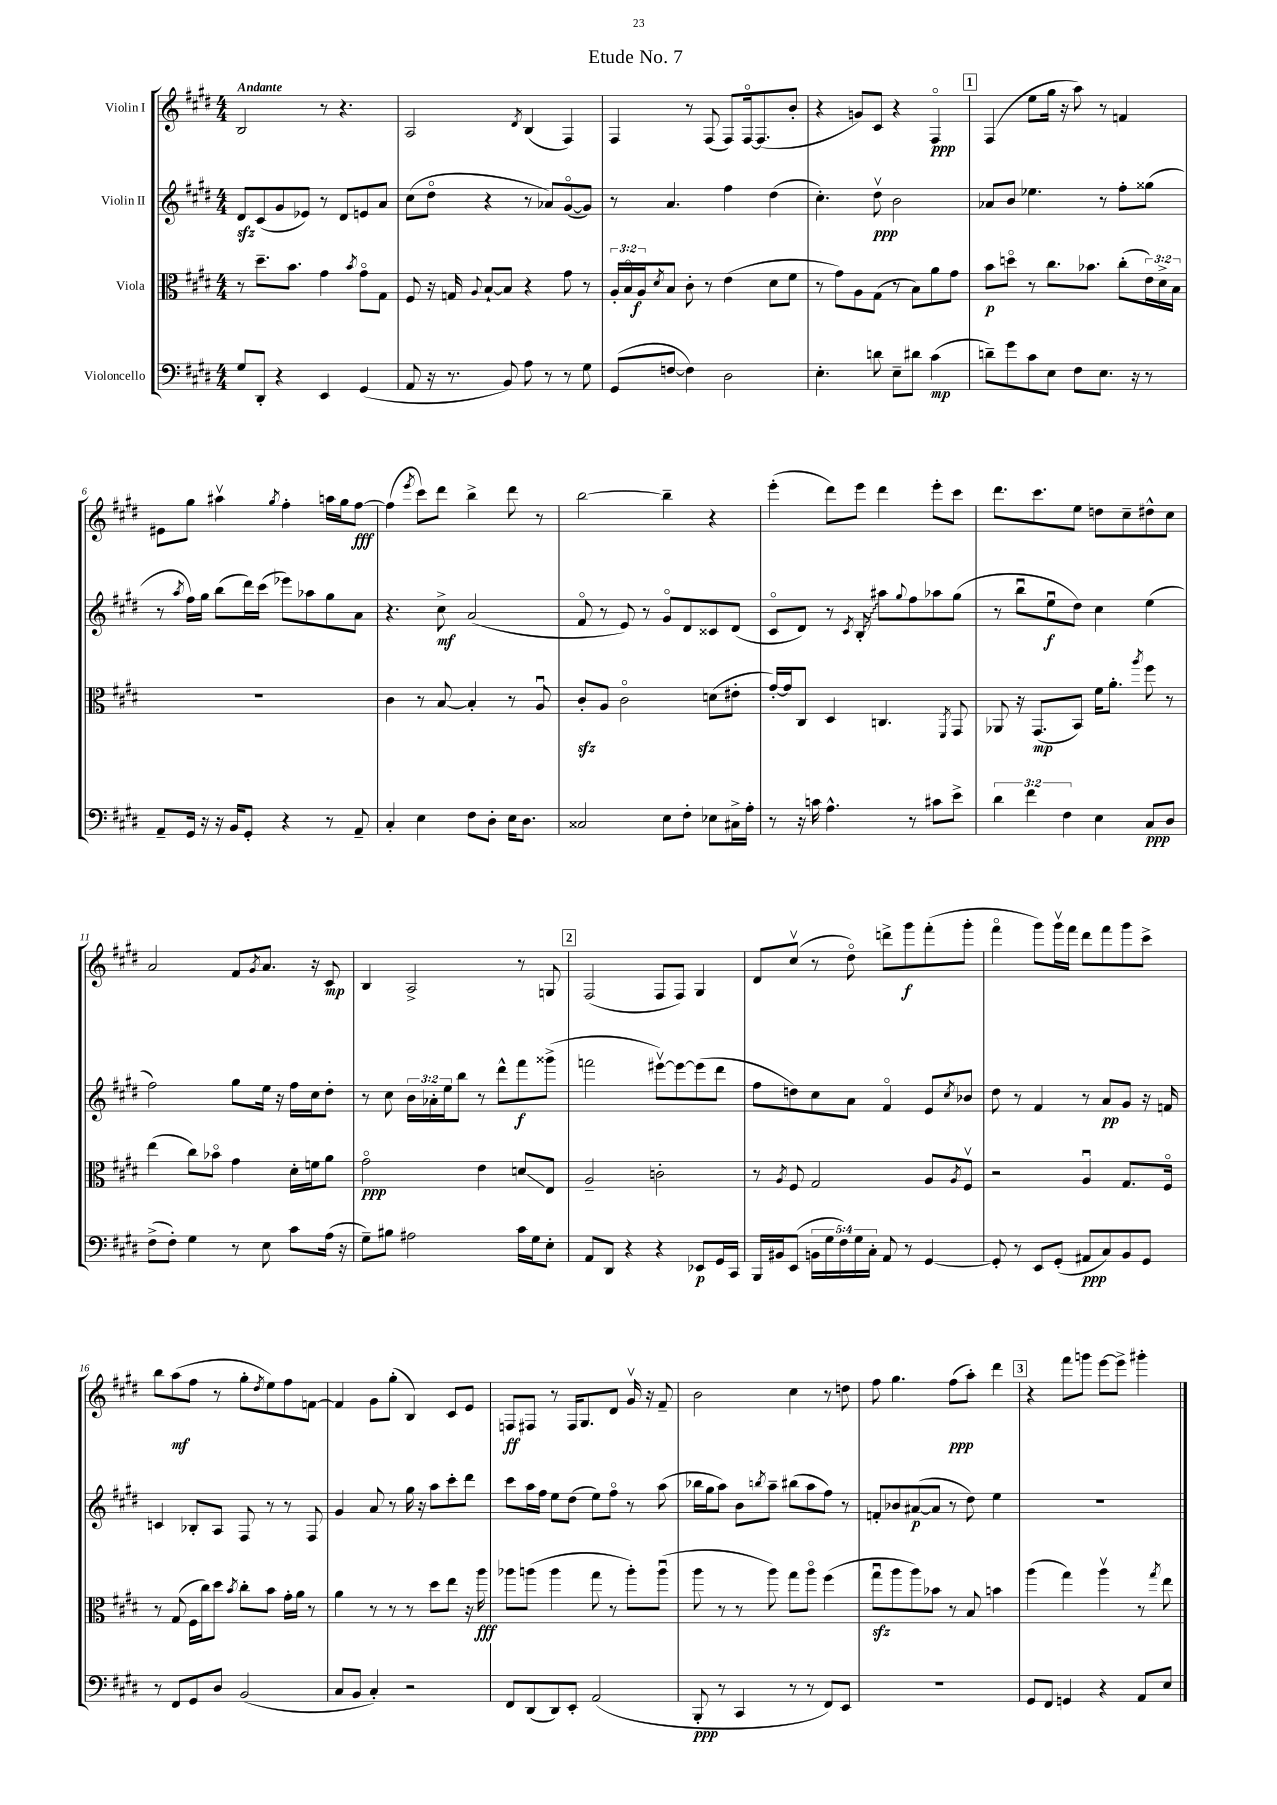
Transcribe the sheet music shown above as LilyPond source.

\header { title = "Etude No. 7" }
<<
\new StaffGroup <<
\new Staff = "s0" \with { instrumentName = "Violin I" } {
    \clef treble \key e \major \numericTimeSignature \time 4/4 \tempo "Andante"
    b2 r8 r4. |
    a2 \acciaccatura { dis'8 } b4( fis4) |
    fis4 r8 fis8( fis8) fis16~\flageolet fis8.( b'8-. |
    r4 g'8) cis'8 r4 fis4\flageolet\ppp |
    \mark \markup { \box "1" } fis4( e''8 gis''16 r16 a''8) r8 f'4 |
    eis'8 gis''8 ais''4\upbow \acciaccatura { gis''8 } fis''4-. a''16 gis''16 fis''8~\fff |
    fis''4( \acciaccatura { e'''8 } cis'''8) dis'''8 b''4-> dis'''8 r8 |
    b''2~ b''4-- r4 |
    e'''4-.( dis'''8) e'''8 dis'''4 e'''8-. cis'''8 |
    dis'''8. cis'''8. e''8 d''8 cis''8-- dis''8-^ cis''8 |
    a'2 fis'8 \acciaccatura { gis'8 } a'8. r16 cis'8\mp |
    b4 a2-> r8 g8 |
    \mark \markup { \box "2" } fis2( fis8 fis8) gis4 |
    dis'8 cis''8\upbow( r8 dis''8\flageolet) d'''8-> gis'''8\f fis'''8-.( gis'''8-. |
    fis'''4\flageolet gis'''8) gis'''16\upbow fis'''16 dis'''8 fis'''8 gis'''8 cis'''8-> |
    b''8 a''8\mf( fis''8 r8 gis''8-. \acciaccatura { dis''8 } e''8) fis''8 f'8~ |
    f'4 gis'8 gis''8-.( b4) cis'8 e'8 |
    f8\ff fis8 r8 fis16 gis8. dis'8 gis'16\upbow r16 fis'8-- |
    b'2 cis''4 r8 d''8 |
    fis''8 gis''4. fis''8\ppp( a''8-.) dis'''4 |
    \mark \markup { \box "3" } r4 fis'''8 g'''8 e'''8~ e'''8-> gis'''4-. \bar "|." |
}
\new Staff = "s1" \with { instrumentName = "Violin II" } {
    \clef treble \key e \major \numericTimeSignature \time 4/4 \override Staff.TupletNumber.text = #tuplet-number::calc-fraction-text
    dis'8\sfz cis'8( gis'8 ees'8) r8 dis'8 e'8 a'8 |
    cis''8( dis''8\flageolet r4 r8 aes'8) gis'8~\flageolet( gis'8) |
    r8 a'4. fis''4 dis''4( |
    cis''4.-.) dis''8\upbow\ppp b'2 |
    \mark \markup { \box "1" } aes'8 b'8 ees''4. r8 fis''8-. gisis''8( |
    r8 \acciaccatura { a''8 } fis''16) gis''16 b''8( dis'''16) cis'''16( ees'''8) aes''8 gis''8 a'8 |
    r4. cis''8->\mf a'2( |
    fis'8\flageolet r8 e'8) r8 gis'8\flageolet dis'8 cisis'8 dis'8( |
    cis'8\flageolet dis'8) r8 \acciaccatura { cis'8 } \once \override Glissando.style = #'zigzag b8-.\glissando ais''8 \appoggiatura { gis''8 } fis''8 aes''8 gis''8( |
    r8 b''8\downbow e''8\downbow\f dis''8) cis''4 e''4( |
    fis''2) gis''8 e''16 r16 fis''16 cis''16 dis''8-. |
    r8 cis''8 \tuplet 3/2 { b'16 aes'16-. e''16 } b''8 r8 dis'''8-^ fis'''8\f gisis'''8->( |
    \mark \markup { \box "2" } f'''2 eis'''8~\upbow) eis'''8~ eis'''8( dis'''8 |
    fis''8 d''8) cis''8 a'8 fis'4\flageolet e'8 \acciaccatura { cis''8 } bes'8 |
    dis''8 r8 fis'4 r8 a'8\pp gis'8 r16 f'16 |
    c'4 bes8-. a8 fis8 r8 r8 fis8 |
    gis'4 a'8 r8 gis''16 r16 a''8 cis'''8-. dis'''8 |
    cis'''8 a''16 fis''16 e''8 dis''8( e''8) fis''8\flageolet r8 a''8( |
    bes''16 gis''16 a''8) b'8 \acciaccatura { b''8 } a''8-- bis''8( a''8 fis''8) r8 |
    f'8-. bes'8 ais'8~\p( ais'8 r8 dis''8) e''4 |
    \mark \markup { \box "3" } R1 \bar "|." |
}
\new Staff = "s2" \with { instrumentName = "Viola" } {
    \clef alto \key e \major \numericTimeSignature \time 4/4 \override Staff.TupletNumber.text = #tuplet-number::calc-fraction-text
    r8 dis''8.-- b'8. gis'4 \acciaccatura { b'8 } gis'8\flageolet gis8 |
    fis8 r16 g16 \appoggiatura { a8 } b8~-! b8 r4 gis'8 r8 |
    \tuplet 3/2 { a16-. b16\flageolet a16\f } \acciaccatura { dis'8 } b8 cis'8-. r8 e'4( dis'8 fis'8 |
    r8 gis'8) a8 gis8( r8 b8) a'8 gis'8 |
    \mark \markup { \box "1" } b'8\p d''8\flageolet r8 cis''8. bes'8. cis''8-.( \tuplet 3/2 { e'16) dis'16-> b16 } |
    R1 |
    cis'4 r8 b8~ b4-. r8 a8\downbow |
    cis'8-.\sfz a8 cis'2\flageolet d'8( eis'8-. |
    gis'16~-.) gis'16 cis8 dis4 c4. \acciaccatura { fis,8 } gis,8 |
    aes,8 r16 gis,8.\mp( b,8) fis'16 a'8.-. \acciaccatura { a''8 } fis''8 r8 |
    e''4( cis''8) bes'8\flageolet gis'4 dis'16-. f'16 a'8 |
    gis'2\flageolet\ppp e'4 d'8\glissando e8 |
    \mark \markup { \box "2" } a2-- c'2-. |
    r8 \acciaccatura { a8 } fis8 gis2 a8 \acciaccatura { a8 } fis8\upbow |
    r2 a4\downbow gis8. fis16\flageolet |
    r8 gis8( fis16 cis''16) dis''8 \acciaccatura { b'8 } cis''8-. b'8 gis'16-. a'16 r8 |
    a'4 r8 r8 r8 dis''8 e''8 r16 a''16\fff |
    aes''8 a''8( a''4 gis''8 r8 a''8-.) a''8\downbow( |
    a''8 r8 r8 a''8) gis''8 a''8\flageolet fis''4( |
    gis''8\downbow\sfz a''8 a''8) bes'8 r8 b8 b'4 |
    \mark \markup { \box "3" } a''4( gis''4) a''4\upbow r8 \acciaccatura { gis''8 } e''8 \bar "|." |
}
\new Staff = "s3" \with { instrumentName = "Violoncello" } {
    \clef bass \key e \major \numericTimeSignature \time 4/4 \override Staff.TupletNumber.text = #tuplet-number::calc-fraction-text
    gis8 dis,8-. r4 e,4 gis,4( |
    a,8 r16 r8. b,8) a8 r8 r8 gis8 |
    gis,8( f8~ f4) dis2 |
    e4.-. d'8 e8-- dis'8 cis'4\mp( |
    \mark \markup { \box "1" } d'8--) gis'8 cis'8 e8 fis8 e8. r16 r8 |
    a,8-- gis,16 r16 r16 b,16 gis,8-. r4 r8 a,8-- |
    cis4-. e4 fis8 dis8-. e16 dis8. |
    cisis2 e8 fis8-. ees8 cis16-> a16-. |
    r8 r16 c'16 a4.-^ r8 cis'8 e'8-> |
    \tuplet 3/2 { dis'4 fis'4 fis4 } e4 cis8\ppp dis8 |
    fis8->( fis8-.) gis4 r8 e8 cis'8 a16( r16 |
    gis8--) bis8 ais2 cis'16 gis16 e8-. |
    \mark \markup { \box "2" } a,8 dis,8 r4 r4 ees,8\p gis,16 cis,16 |
    b,,16 bis,16 e,8( \tuplet 5/4 { b,16 gis16 fis16) gis16 cis16-. } a,8 r8 gis,4~ |
    gis,8-. r8 e,8 gis,8-.( ais,8\ppp cis8) b,8 gis,8 |
    r8 fis,8 gis,8 dis8 b,2( |
    cis8 b,8 cis4-.) r2 |
    fis,8 dis,8( dis,8) e,8-. a,2( |
    b,,8-.\ppp r8 cis,4 r8 r8 fis,8) e,8 |
    R1 |
    \mark \markup { \box "3" } gis,8 fis,8 g,4 r4 a,8 e8 \bar "|." |
}
>>
>>
